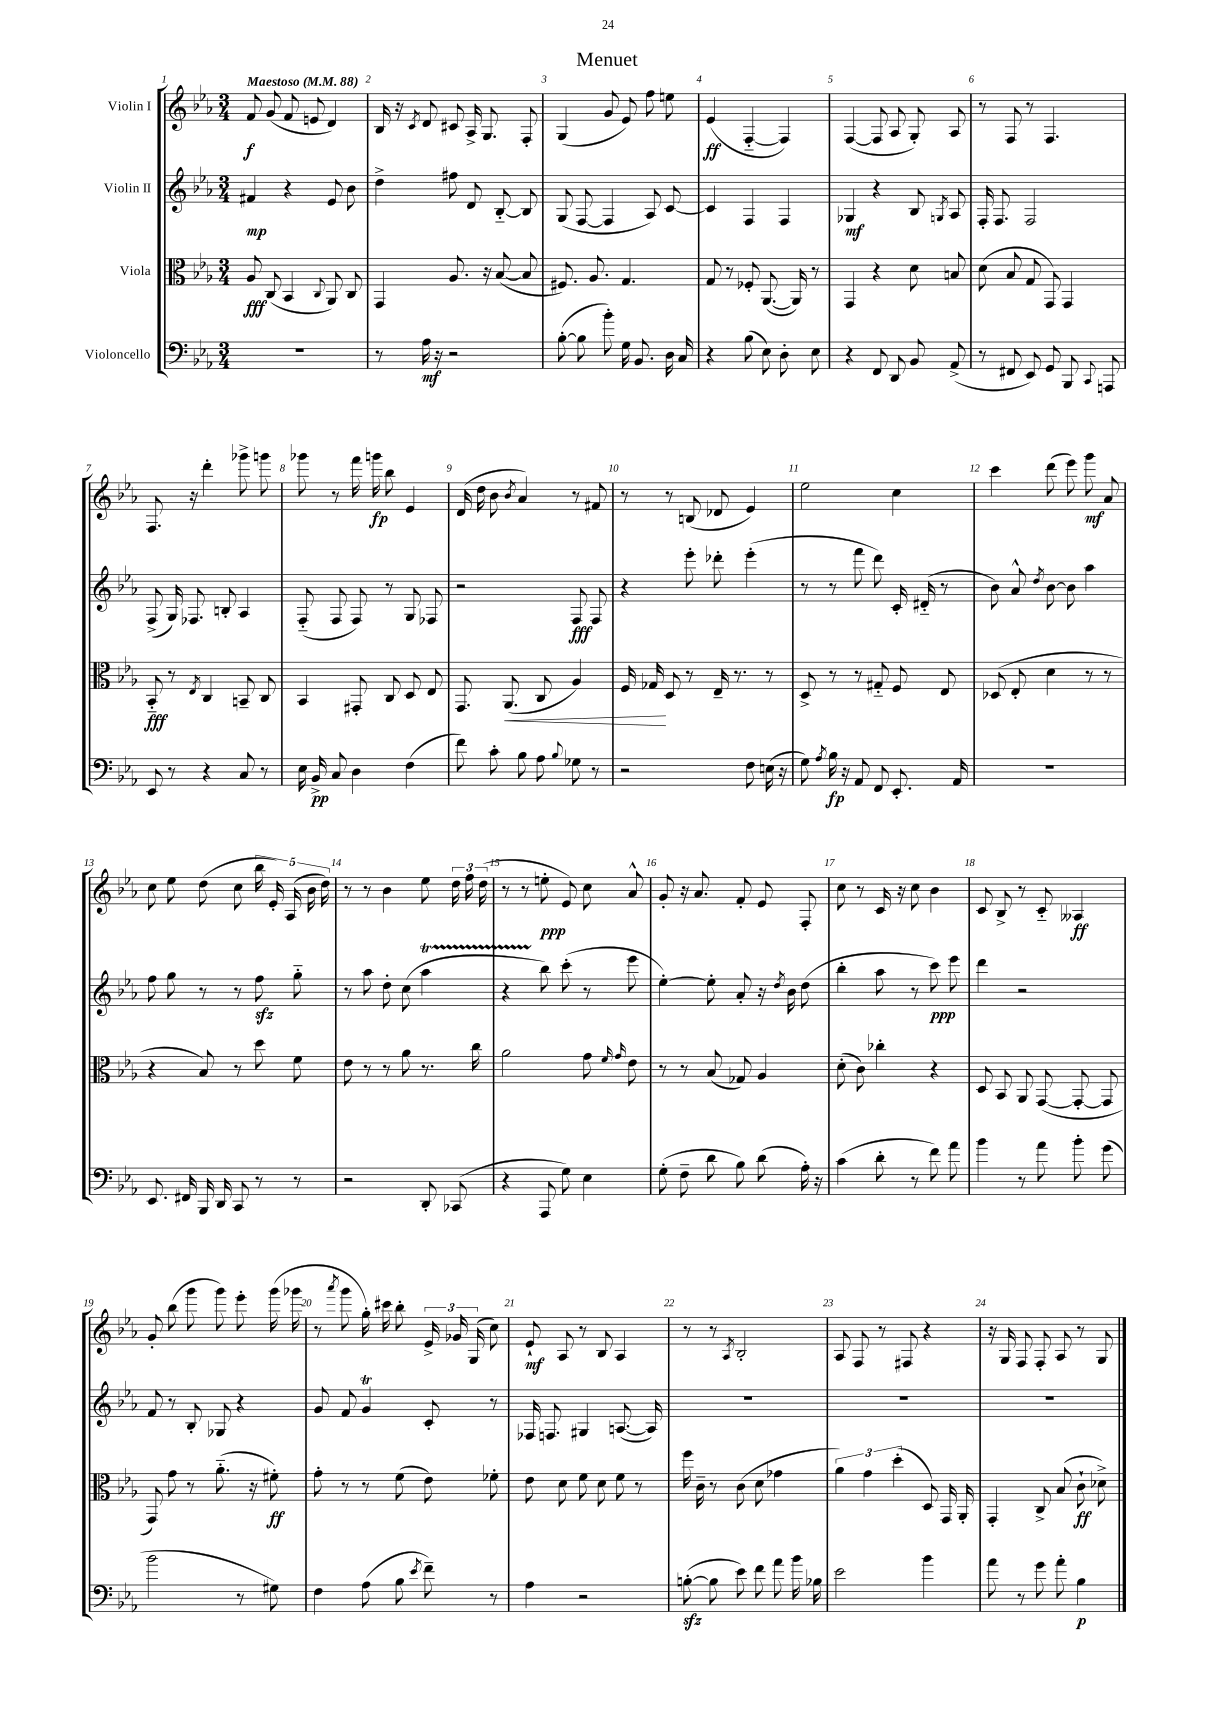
\header { title = "Menuet" }
<<
\new StaffGroup <<
\new Staff = "s0" \with { instrumentName = "Violin I" } {
    \clef treble \key ees \major \numericTimeSignature \time 3/4 \tempo "Maestoso" 4 = 88
    \autoBeamOff f'8\f g'8( f'8 e'8 d'4) |
    bes16 r16 \acciaccatura { c'8 } d'8 cis'8 aes16-> g8. f8-. |
    g4( g'8 ees'8) f''8 e''8 |
    ees'4\ff( f4~-_ f4) |
    f4~( f8 aes8 g8-.) aes8 |
    r8 f8 r8 f4. |
    f8. r16 d'''4-. ges'''8-> g'''8 |
    ges'''8 r8 f'''16 g'''16\fp bes''8 ees'4 |
    d'16( d''16 bes'8 \acciaccatura { bes'8 } aes'4) r8 fis'8 |
    r8 r8 b8( des'8 ees'4) |
    ees''2 c''4 |
    c'''4 d'''8( ees'''8) g'''8\mf aes'8 |
    c''8 ees''8 d''8( c''8 \tuplet 5/4 { bes''16 ees'16-.) aes16( bes'16 d''16) } |
    r8 r8 bes'4 ees''8 \tuplet 3/2 { d''16 f''16 d''16( } |
    r8 r8 e''8-.\ppp ees'8) c''8 aes'8-^ |
    g'8-. r16 aes'8. f'8-. ees'8 f8-. |
    c''8 r8 c'16 r16 c''8 bes'4 |
    c'8 bes8-> r8 c'8-_ aeses4\ff |
    g'8-. bes''8( g'''8 g'''8) ees'''8-. g'''16( ges'''16 |
    r8 \acciaccatura { aes'''8 } g'''8 g''16-.) cis'''16 bes''8-. \tuplet 3/2 { ees'16-> ges'16 g16( } c''8) |
    ees'8-!\mf aes8 r8 bes8 aes4 |
    r8 r8 \acciaccatura { aes8 } bes2-. |
    aes8 f8 r8 fis8 r4 |
    r16 g16 f8 f8-. aes8 r8 g8 \bar "|." |
}
\new Staff = "s1" \with { instrumentName = "Violin II" } {
    \clef treble \key ees \major \numericTimeSignature \time 3/4
    \autoBeamOff fis'4\mp r4 ees'8 bes'8 |
    d''4-> fis''8 d'8 bes8~-_ bes8 |
    g8( f8~ f4 aes8) c'8~ |
    c'4 f4 f4 |
    ges4\mf r4 bes8 \acciaccatura { g8 } aes8 |
    f16-. f8. f2 |
    f8->( g16) fes8. b8-. aes4 |
    f8-_( f8 f8) r8 g8 fes8 |
    r2 f8\fff f8 |
    r4 ees'''8-. des'''8-. ees'''4-.( |
    r8 r8 f'''8 d'''8) c'16-. dis'16-_( r8 |
    bes'8) aes'8-^ \acciaccatura { d''8 } bes'8~ bes'8 aes''4 |
    f''8 g''8 r8 r8 f''8\sfz g''8-_ |
    r8 aes''8 d''8-. c''8( aes''4\startTrillSpan |
    r4 bes''8\stopTrillSpan) c'''8-.( r8 ees'''8 |
    ees''4~-.) ees''8-. aes'8-. r16 \acciaccatura { d''8 } bes'16 d''8( |
    bes''4-. aes''8 r8 c'''8\ppp) ees'''8 |
    d'''4 r2 |
    f'8 r8 bes8-. ges8 r4 |
    g'8 f'8 g'4\trill c'8-. r8 |
    fes16 f8. gis4 a8.~( a16) |
    R2. |
    R2. |
    R2. \bar "|." |
}
\new Staff = "s2" \with { instrumentName = "Viola" } {
    \clef alto \key ees \major \numericTimeSignature \time 3/4
    \autoBeamOff aes8\fff c8( bes,4 \appoggiatura { c8 } aes,8) c8 |
    g,4 aes8. r16 bes8~( bes8 |
    fis8.) aes8. g4. |
    g8 r8 fes8-. aes,8.~( aes,16) r8 |
    g,4 r4 d'8 b8 |
    d'8( bes8 g8 g,8) g,4 |
    bes,8-_\fff r8 \acciaccatura { ees8 } c4 b,8-- c8 |
    bes,4 gis,8-. c8 d8 ees8 |
    g,8. aes,8.\<( c8 aes4) |
    f16 ges16\! d8 r8 ees16-- r8. r8 |
    d8-> r8 r8 gis8-_ f8 ees8 |
    des8( ees8-. d'4 r8 r8 |
    r4 bes8) r8 d''8 f'8 |
    ees'8 r8 r8 aes'8 r8. c''16 |
    aes'2 g'8 \grace { f'16 g'16 } ees'8 |
    r8 r8 bes8( ges8) aes4 |
    d'8-.( c'8) ces''4-. r4 |
    d8 bes,8 aes,8 g,8~( g,8~-. g,8 |
    g,8) g'8 r8 aes'8.-_( r16 fis'8-.\ff) |
    g'8-. r8 r8 f'8( ees'8) fes'8-. |
    ees'8 d'8 f'8 d'8 f'8 r8 |
    f''16 c'16-- r8 c'8( d'8 ges'4 |
    \tuplet 3/2 { aes'4) g'4 d''4-.( } d8) g,16 aes,16-. |
    g,4-. c8-> bes8( c'8-!\ff des'8->) \bar "|." |
}
\new Staff = "s3" \with { instrumentName = "Violoncello" } {
    \clef bass \key ees \major \numericTimeSignature \time 3/4
    \autoBeamOff R2. |
    r8 aes16\mf r16 r2 |
    bes8~-.( bes8 bes'8-.) g16 bes,8. d16 c16 |
    r4 bes8( ees8) d8-. ees8 |
    r4 f,8 d,8 bes,8 aes,8->( |
    r8 fis,8 ees,8) g,8 bes,,8 \appoggiatura { c,8 } a,,8 |
    ees,8 r8 r4 c8 r8 |
    ees16 bes,16->\pp c8 d4 f4( |
    f'8) c'8-. bes8 aes8 \appoggiatura { bes8 } ges8 r8 |
    r2 f8 e16( r16 |
    g8) \acciaccatura { aes8 } bes16\fp r16 aes,8 f,8 ees,8.-. aes,16 |
    R2. |
    ees,8. fis,16 bes,,16 d,16 c,8 r8 r8 |
    r2 d,8-. ces,8( |
    r4 aes,,8 g8) ees4 |
    g8-.( f8-- d'8 bes8) d'8( aes16-.) r16 |
    c'4( d'8-. r8 f'8) aes'8 |
    bes'4 r8 aes'8 bes'8-. g'8( |
    bes'2 r8 gis8) |
    f4 aes8( bes8 \acciaccatura { ees'8 } f'8--) r8 |
    aes4 r2 |
    b8~-.\sfz( b8 ees'8) f'8 aes'8 bes'16 bes16 |
    ees'2 bes'4 |
    aes'8 r8 g'8 aes'8-. bes4\p \bar "|." |
}
>>
>>
\layout { \context { \Score \override BarNumber.break-visibility = ##(#f #t #t) barNumberVisibility = #all-bar-numbers-visible } }
